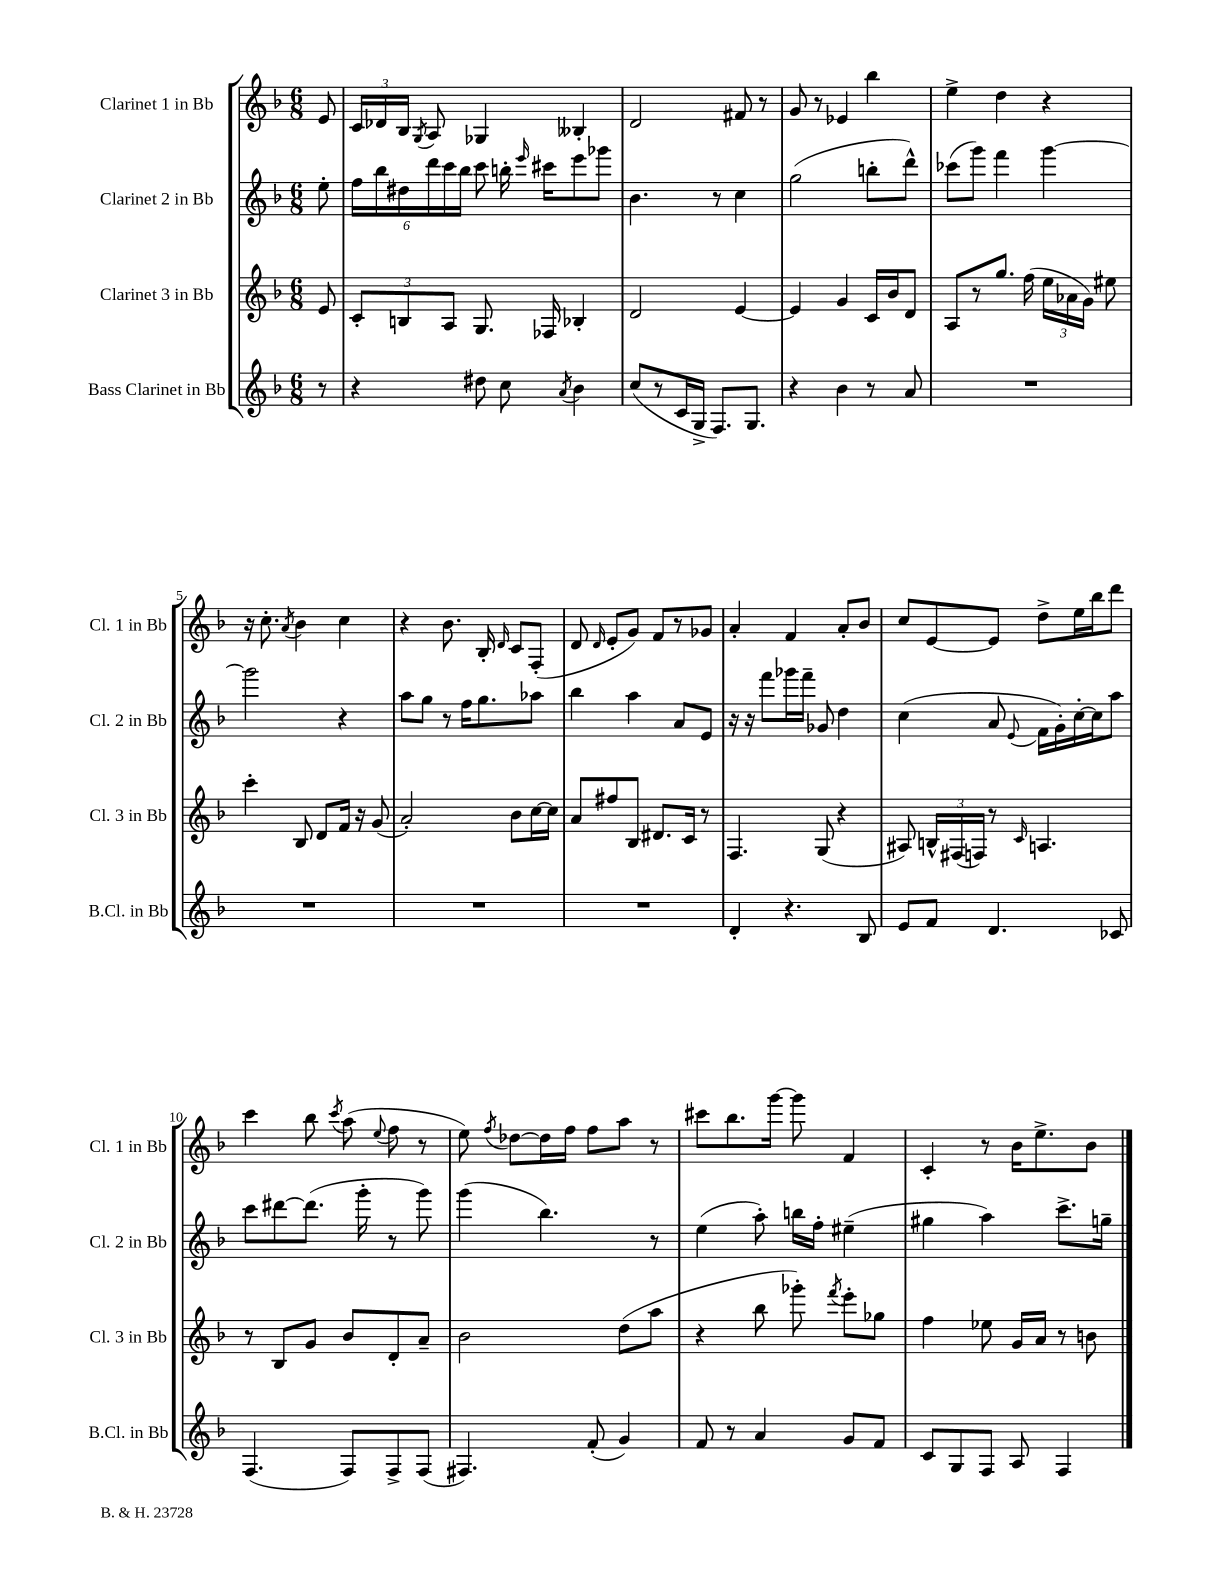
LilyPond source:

<<
\new StaffGroup <<
\new Staff = "s0" \with { instrumentName = "Clarinet 1 in Bb" shortInstrumentName = "Cl. 1 in Bb" } {
    \clef treble \key f \major \numericTimeSignature \time 6/8 \partial 8
    \autoBeamOff e'8 |
    \tuplet 3/2 { c'16[ des'16 bes16] } \acciaccatura { g8 } a8 ges4 beses4-. |
    d'2 fis'8 r8 |
    g'8 r8 ees'4 bes''4 |
    e''4-> d''4 r4 |
    r16 c''8.-. \acciaccatura { a'8 } bes'4 c''4 |
    r4 bes'8. bes16-. \grace { d'16 } c'8[ f8]-.( |
    d'8 \grace { d'16 } e'8[-. g'8]) f'8[ r8 ges'8] |
    a'4-. f'4 a'8[-. bes'8] |
    c''8[ e'8~ e'8] d''8[-> e''16 bes''16 d'''8] |
    c'''4 bes''8 \acciaccatura { c'''8 } a''8( \appoggiatura { e''8 } f''8 r8 |
    e''8) \acciaccatura { f''8 } des''8[~ des''16 f''16] f''8[ a''8] r8 |
    cis'''8[ bes''8. g'''16]~ g'''8 f'4 |
    c'4-. r8 bes'16[ e''8.-> bes'8] \bar "|." |
}
\new Staff = "s1" \with { instrumentName = "Clarinet 2 in Bb" shortInstrumentName = "Cl. 2 in Bb" } {
    \clef treble \key f \major \numericTimeSignature \time 6/8 \partial 8
    \autoBeamOff e''8-. |
    \tuplet 6/4 { f''16[ bes''16 dis''16 d'''16 c'''16 bes''16] } c'''8 b''16-. \grace { e'''16 } cis'''16[ e'''8 ges'''8] |
    bes'4. r8 c''4 |
    g''2( b''8[-. d'''8]-^) |
    ces'''8[( g'''8]) f'''4 g'''4~ |
    g'''2 r4 |
    a''8[ g''8] r8 f''16[ g''8. aes''8] |
    bes''4 a''4 a'8[ e'8] |
    r16 r16 f'''8[ ges'''16 f'''16]-- ges'8 d''4 |
    c''4( a'8 \appoggiatura { e'8 } f'16[ g'16-.) c''16~-. c''16 a''8] |
    c'''8[ dis'''8~ dis'''8.]( g'''16-. r8 g'''8) |
    g'''4( bes''4.) r8 |
    e''4( a''8-.) b''16[ f''16]-. eis''4--( |
    gis''4 a''4) c'''8.[-> g''16]-- \bar "|." |
}
\new Staff = "s2" \with { instrumentName = "Clarinet 3 in Bb" shortInstrumentName = "Cl. 3 in Bb" } {
    \clef treble \key f \major \numericTimeSignature \time 6/8 \partial 8
    \autoBeamOff e'8 |
    \tuplet 3/2 { c'8[-. b8 a8] } g8. fes16 bes4-. |
    d'2 e'4~ |
    e'4 g'4 c'16[ bes'16 d'8] |
    a8[ r8 g''8.] f''16( \tuplet 3/2 { e''16[ aes'16 g'16]) } eis''8 |
    c'''4-. bes8 d'8[ f'16] r16 g'8( |
    a'2-.) bes'8[ c''16~ c''16] |
    a'8[ fis''8 bes8] dis'8.[ c'16] r8 |
    f4. g8( r4 |
    ais8) \tuplet 3/2 { b16[-^ fis16( f16]) } r8 \grace { c'16 } a4. |
    r8 bes8[ g'8] bes'8[ d'8-. a'8]-- |
    bes'2 d''8[( a''8] |
    r4 bes''8 ges'''8-.) \acciaccatura { f'''8 } e'''8[-. ges''8] |
    f''4 ees''8 g'16[ a'16] r8 b'8 \bar "|." |
}
\new Staff = "s3" \with { instrumentName = "Bass Clarinet in Bb" shortInstrumentName = "B.Cl. in Bb" } {
    \clef treble \key f \major \numericTimeSignature \time 6/8 \partial 8
    \autoBeamOff r8 |
    r4 dis''8 c''8 \acciaccatura { a'8 } bes'4 |
    c''8[( r8 c'16 g16]-> f8.[) g8.] |
    r4 bes'4 r8 a'8 |
    R2. |
    R2. |
    R2. |
    R2. |
    d'4-. r4. bes8 |
    e'8[ f'8] d'4. ces'8 |
    f4.( f8[) f8-> f8]( |
    fis4.) f'8-.( g'4) |
    f'8 r8 a'4 g'8[ f'8] |
    c'8[ g8 f8] a8 f4 \bar "|." |
}
>>
>>
